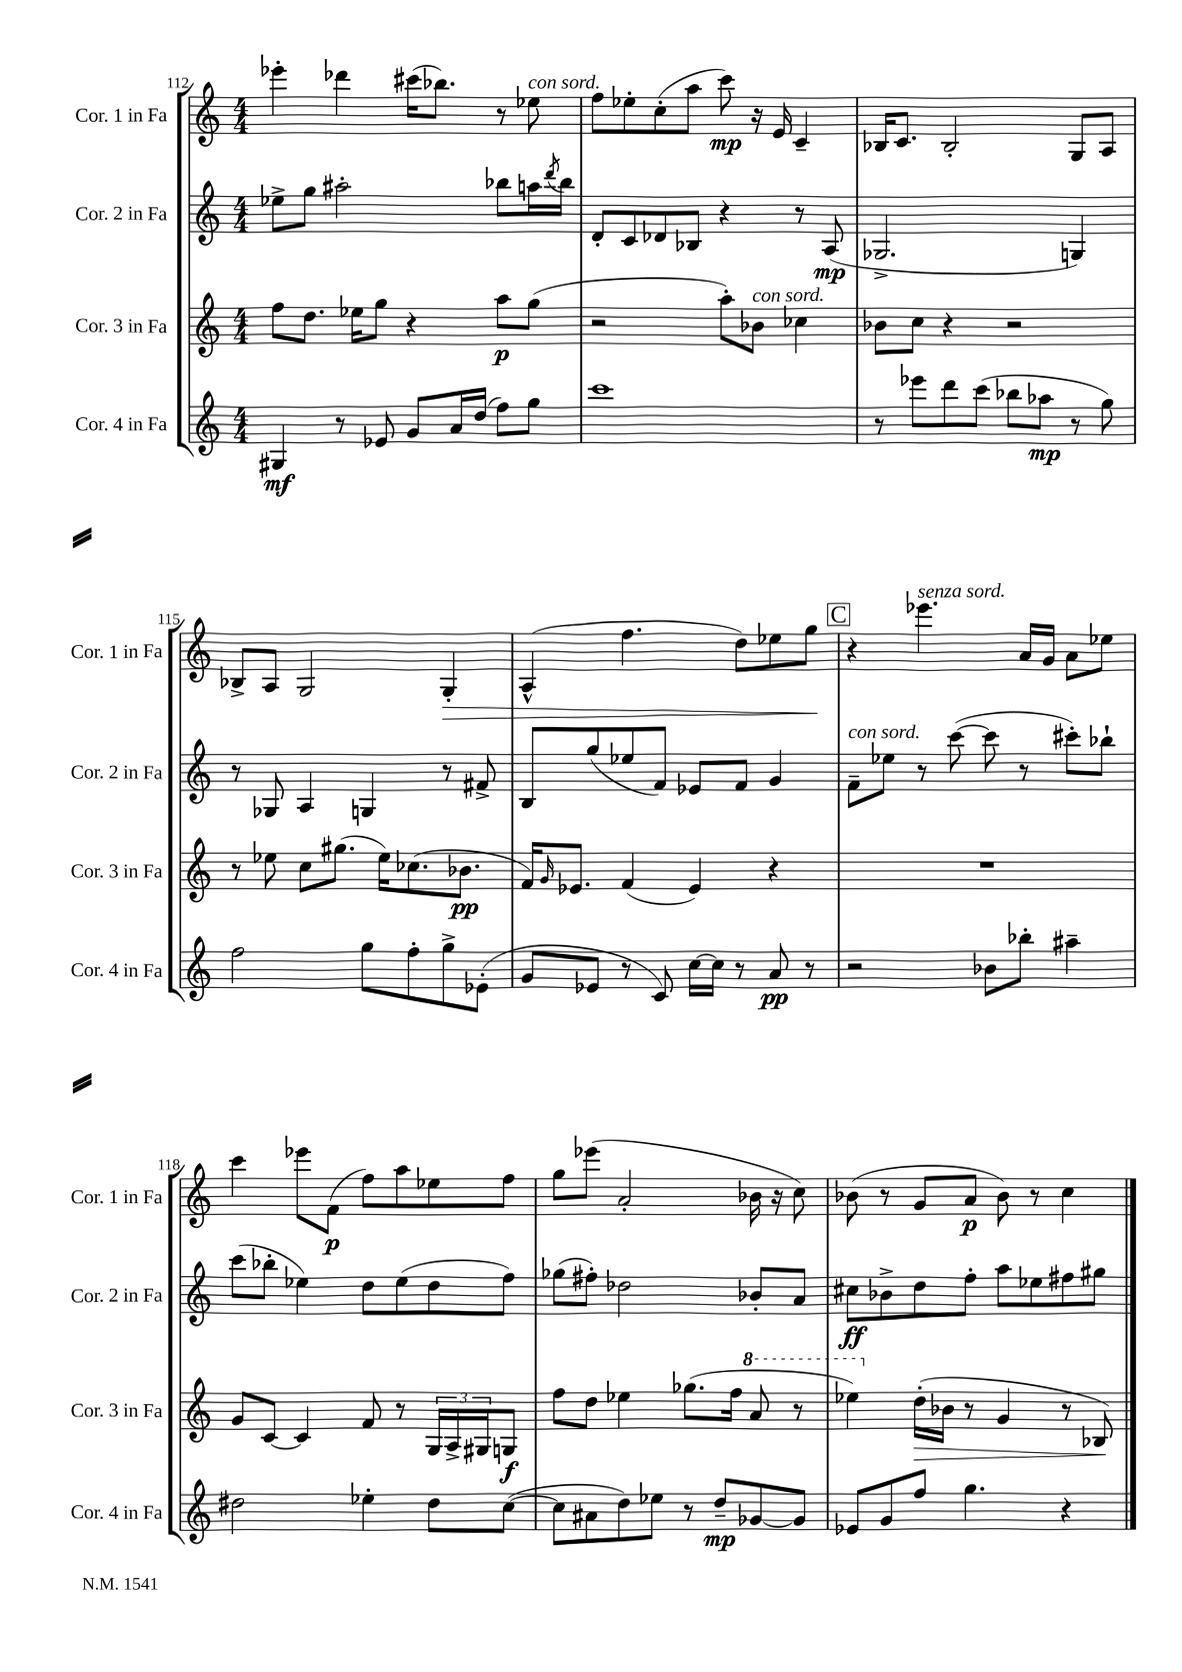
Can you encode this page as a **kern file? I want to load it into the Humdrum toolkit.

**kern	**kern	**kern	**kern
*staff4	*staff3	*staff2	*staff1
*clefG2	*clefG2	*clefG2	*clefG2
*k[]	*k[]	*k[]	*k[]
*M4/4	*M4/4	*M4/4	*M4/4
4G#	8ff	8ee-^	4eee-'
.	8.dd	8gg	.
8r	.	2aa#'	4ddd-
.	16ee-	.	.
8e-	8gg	.	.
8g	4r	.	(16ccc#
.	.	.	8.bb-)
16a	.	.	.
(16dd	.	.	.
8ff)	8aa	8bb-	8r
8gg	(8gg	16aa	8ee-
.	.	8qddd	.
.	.	16bb-	.
=	=	=	=
1ccc	2r	8d'	8ff
.	.	8c	8ee-'
.	.	8d-	(8cc'
.	.	8B-	8aa
.	8aa')	4r	8ccc)
.	8b-	.	16r
.	.	.	16e
.	4cc-	8r	4c~
.	.	(8A	.
=	=	=	=
8r	8b-	2.G-^	16B-
.	.	.	8.c
8eee-	8cc	.	.
8ddd	4r	.	2B-'
(8ccc	.	.	.
8bb-	2r	.	.
8aa-	.	.	.
8r	.	4G)	8G
8gg)	.	.	8A
=	=	=	=
2ff	8r	8r	8B-^
.	8ee-	8G-	8A
.	8cc	4A	2G
.	(8.gg#	.	.
8gg	.	4G	.
.	16ee-)	.	.
8ff'	(8.cc-	.	.
8gg^	.	8r	4G'
.	8.b-	.	.
(8e-'	.	8f#^	.
=	=	=	=
8g	16f)	8B	(4A^^
.	16qqg	.	.
.	8.e-	.	.
8e-	.	(8gg	.
8r	(4f	8ee-	4.ff
8c)	.	8f)	.
[16cc	4e-)	8e-	.
16cc]	.	.	.
8r	.	8f	8dd)
8a	4r	4g	8ee-
8r	.	.	8gg
=	=	=	=
2r	1r	8f~	4r
.	.	8ee-	.
.	.	8r	4.eee-
.	.	([8ccc	.
8b-	.	8ccc]	.
8bb-'	.	8r	16a
.	.	.	16g
4aa#~	.	8ccc#')	8a
.	.	8bb-`	8ee-
=	=	=	=
2dd#	8g	(8ccc	4ccc
.	[8c	8bb-'	.
.	4c]	4ee-)	8eee-
.	.	.	(8f
4ee-'	8f	8dd	8ff)
.	8r	(8ee-	8aa
8dd#	24G	8dd	8ee-
.	24A^	.	.
.	24G#	.	.
([8cc	8G	8ff)	8ff
=	=	=	=
8cc]	8ff	(8gg-	8gg
8a#	8dd	8ff#')	(8eee-
8dd)	4ee-	2dd-	2a'
8ee-	.	.	.
8r	(8.gg-	.	.
8dd~	.	.	.
.	16ff	.	.
[8g-	8aa	8b-'	16b-
.	.	.	16r
8g-]	8r	8a	8cc)
=	=	=	=
8e-	4eee-)	8cc#	(8b-
8g	.	8b-^	8r
8ff	(16dd'	8dd	8g
.	16b-	.	.
4.gg	8r	8ff'	8a
.	4g	8aa	8b-)
.	.	8ee-	8r
4r	8r	8ff#	4cc
.	8B-)	8gg#	.
==	==	==	==
*-	*-	*-	*-
